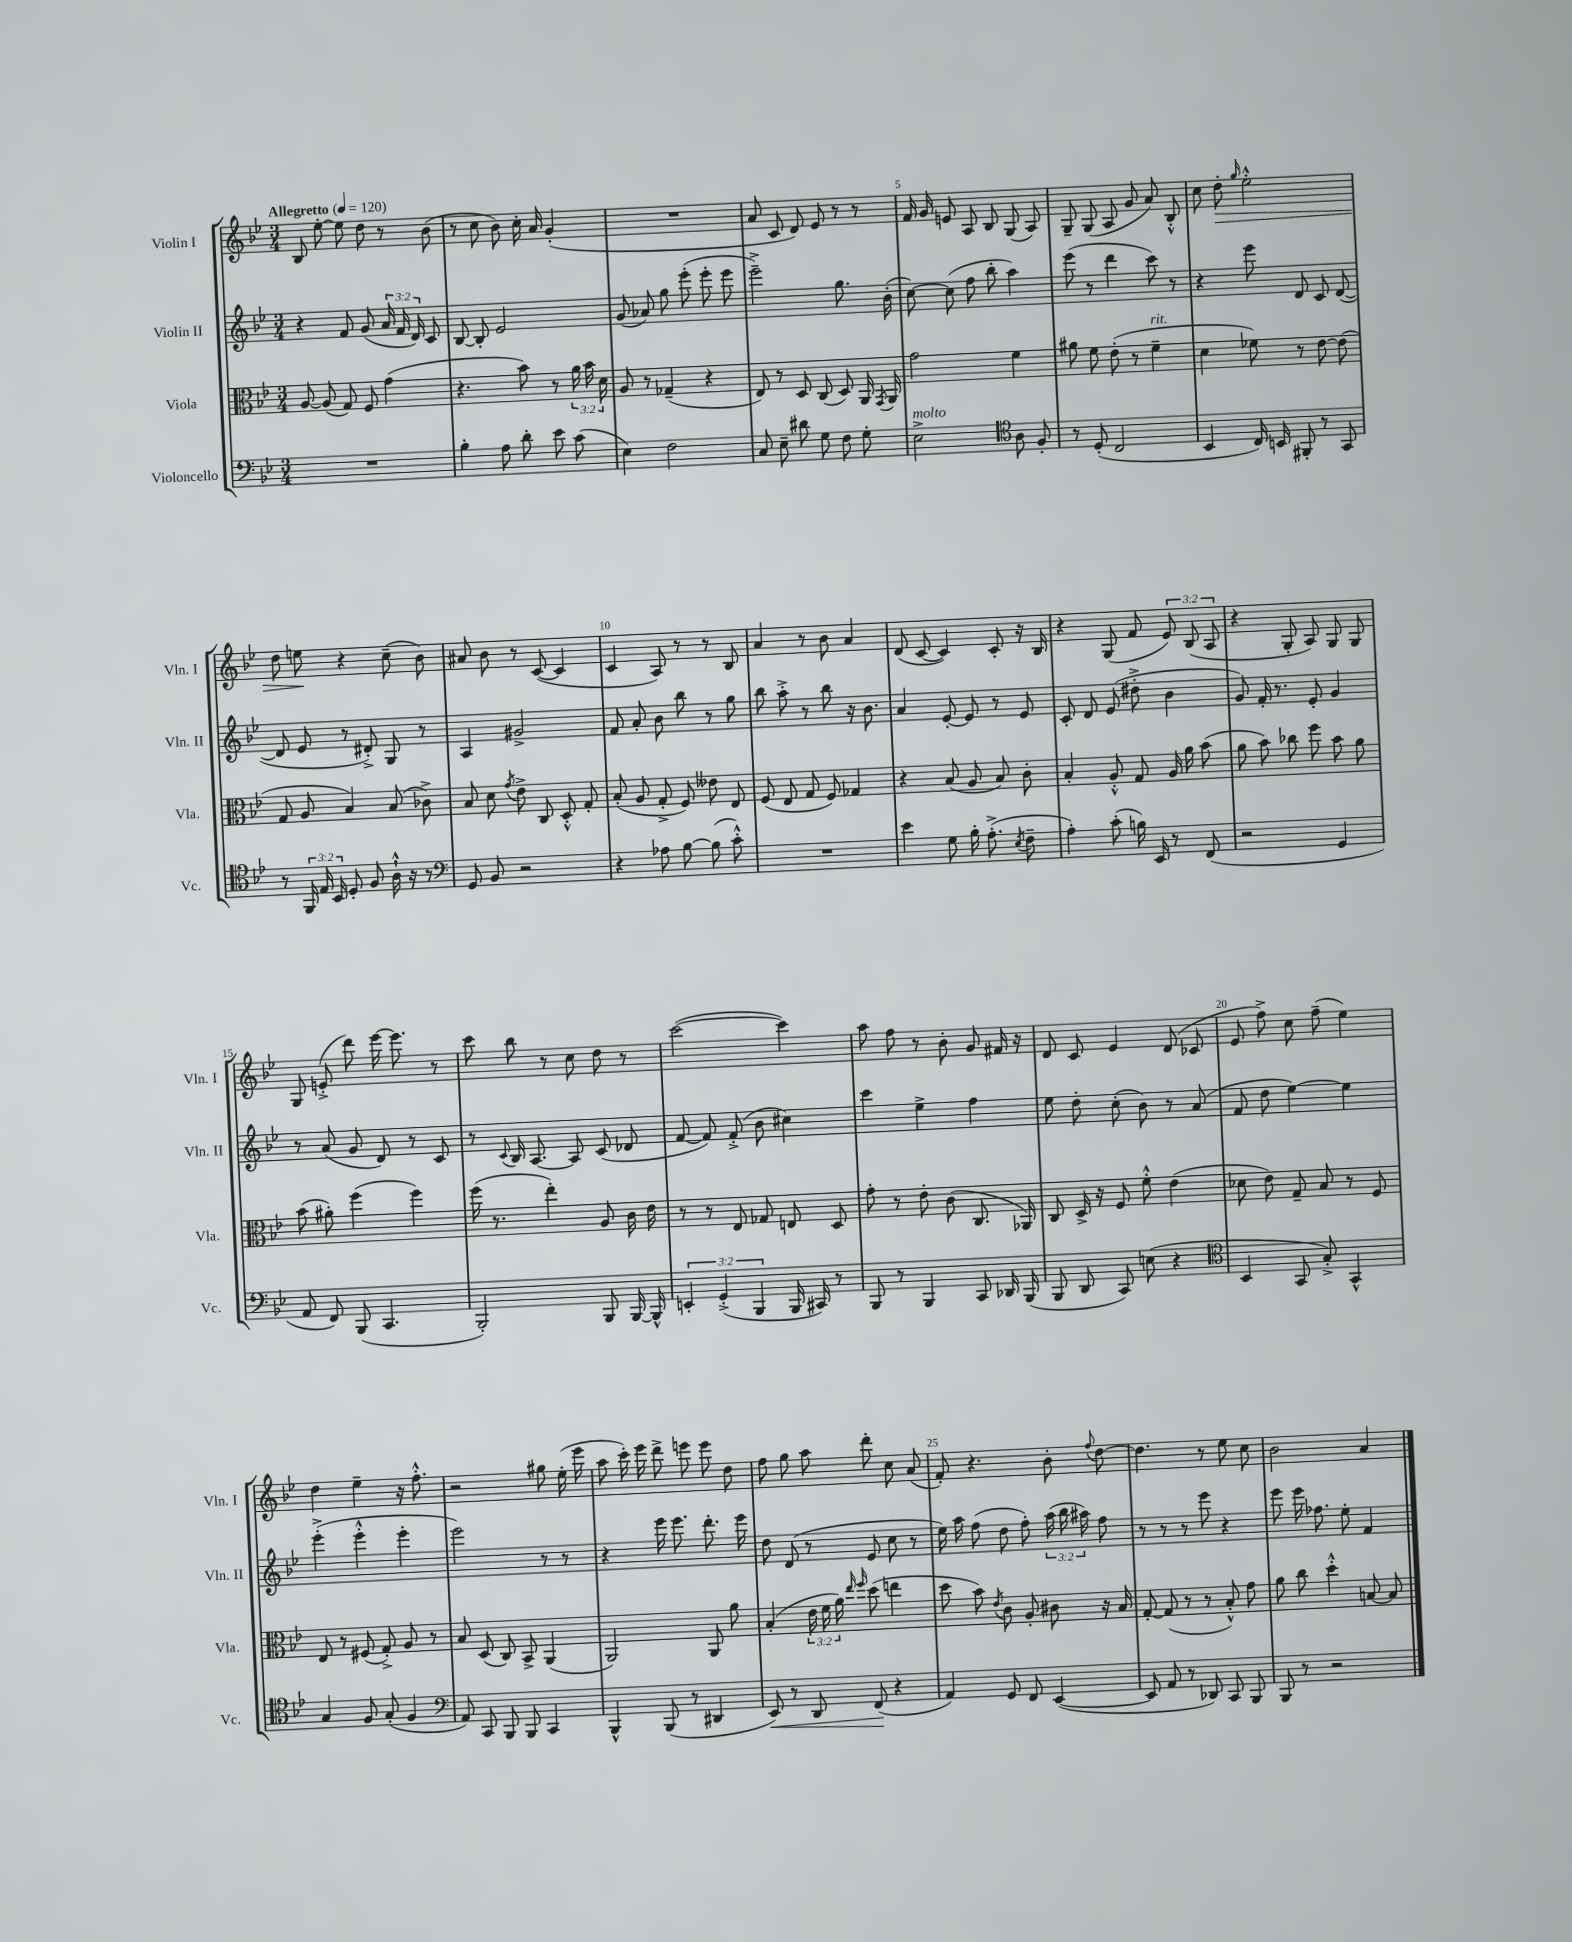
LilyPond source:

<<
\new StaffGroup <<
\new Staff = "s0" \with { instrumentName = "Violin I" shortInstrumentName = "Vln. I" } {
    \clef treble \key bes \major \numericTimeSignature \time 3/4 \override Staff.TupletNumber.text = #tuplet-number::calc-fraction-text \tempo "Allegretto" 4 = 120
    \autoBeamOff bes8 ees''8~-. ees''8 d''8 r8 bes'8( |
    r8 c''8 bes'8) c''16-. a'16 g'4-.( |
    R2. |
    a'8 c'8 d'8) ees'8 r8 r8 |
    f'16 g'16 e'8 a8 bes8 g8( a8) |
    g8-- g8( a8 g'8 a'8) bes8-.-^ |
    c''8 d''8-.\> \grace { g''16 } ees''2-.-^ |
    d''8 e''8\! r4 c''8--( bes'8) |
    ais'8 bes'8 r8 c'8~( c'4 |
    c'4 a8) r8 r8 bes8 |
    a'4 r8 bes'8 a'4 |
    d'8( c'8~ c'4) c'8-. r16 bes16 |
    r4 g8( f'8 \tuplet 3/2 { ees'8) bes8( a8 } |
    r4 g8-. a8) g8 g8 |
    g8 e'8-.->( d'''8) ees'''16~ ees'''8. r8 |
    c'''8 bes''8 r8 c''8 d''8 r8 |
    c'''2~( c'''4) |
    a''8 f''8 r8 bes'8-. g'8 fis'16 r16 |
    d'8 c'8 ees'4 d'8( ces'8 |
    ees'8 f''8->) c''8 f''8--( ees''4) |
    d''4 ees''4-- r16 f''8.-.-^ |
    r2 gis''8 ees''16-.( ees'''16 |
    a''8 c'''16-.) ees'''16 d'''8-> e'''8 e'''8 d''8 |
    f''8 g''8 a''8 d'''8-. c''8 a'8( |
    f'8-.) r4. bes'8-. \appoggiatura { f''8 } d''8~ |
    d''4. r8 ees''8 c''8 |
    bes'2 a'4 \bar "|." |
}
\new Staff = "s1" \with { instrumentName = "Violin II" shortInstrumentName = "Vln. II" } {
    \clef treble \key bes \major \numericTimeSignature \time 3/4 \override Staff.TupletNumber.text = #tuplet-number::calc-fraction-text
    \autoBeamOff r4 f'8 g'8( \tuplet 3/2 { a'16 f'16 d'16) } c'8 |
    bes8~ bes8-. ees'2 |
    g'8( aes'8) g''8 ees'''8-.( ees'''8-. ees'''8 |
    ees'''2--->) g''8. bes'16-.( |
    c''8~) c''8( f''8 bes''8-. a''4) |
    ees'''8( r8 d'''4 c'''8) r8 |
    r4 ees'''8 d'8 c'8 d'8~( |
    d'8 ees'8 r8 dis'8-.->) g8 r8 |
    a4 gis'2-> |
    f'8 a'8-. bes'8 bes''8 r8 g''8 |
    bes''8 a''8-.-> r8 bes''8 r16 bes'8. |
    a'4 ees'8~-. ees'8 r8 ees'8 |
    c'8-. d'8 ees'8( dis''8-.-> bes'4 |
    g'8) f'16-. r8. ees'8-. g'4 |
    r8 a'8( g'8 d'8) r8 c'8 |
    r8 \appoggiatura { c'8 } bes16 a8.~ a8 c'8( des'8 |
    f'8~ f'8) f'8-.->( bes'8 cis''4) |
    c'''4 ees''4-> f''4 |
    ees''8 d''8-. c''8-.( bes'8) r8 a'8( |
    f'8 d''8 ees''4~) ees''4 |
    ees'''4-.->( ees'''4-.-^ ees'''4-. |
    ees'''2) r8 r8 |
    r4 ees'''16 ees'''8. d'''8.-. ees'''16 |
    d''8 d'8( r8 ees'8 c''8 r8 |
    ees''16) a''16 f''8( d''8 f''8-.) \tuplet 3/2 { a''16( bes''16 ais''16) } f''8 |
    r8 r8 r8 ees'''8 r4 |
    ees'''8 ees'''16 fes''8. ees''8-. f'4 \bar "|." |
}
\new Staff = "s2" \with { instrumentName = "Viola" shortInstrumentName = "Vla." } {
    \clef alto \key bes \major \numericTimeSignature \time 3/4 \override Staff.TupletNumber.text = #tuplet-number::calc-fraction-text
    \autoBeamOff a8~ a8( g8) f8 g'4( |
    r4. bes'8) r8 \tuplet 3/2 { a'16 bes'16 d'16 } |
    a8 r8 ges4--( r4 |
    ees8) r8 d8 c8( d8) a,16 \acciaccatura { g,8 } a,16 |
    g'2 f'4 |
    ais'8 f'8 ees'8-.( r8 f'4--^\markup { \italic "rit." } |
    d'4 fes'8) r8 ees'8~ ees'8( |
    g8 a8 bes4) bes8( ces'8->) |
    bes8 d'8 \acciaccatura { g'8 } ees'8-> c8 d8-.-^ g8-. |
    bes8-.( a8 g8-.-> f8) eeses'8 ees8 |
    f8( ees8 g8 f8) ges4 |
    r4 bes8( a8 bes8) c'8-. |
    bes4-. a8-.-^ g8 a16 a'16 bes'8( |
    a'8 bes'8) ces''8 f''8 bes'8 a'8 |
    bes'8( ais'8-.) f''4( f''4) |
    f''16( r8. ees''4-.) a8 c'16 ees'16 |
    r8 r8 ees8 ges8 e8 d8 |
    g'8-. r8 ees'8-. c'8( c8. aes,16) |
    c8 d16-> r16 f8 f'8-.-^ ees'4( |
    des'8 ees'8) g8-- bes8 r8 f8 |
    ees8 r8 fis8( g8-.->) a8 r8 |
    bes8 d8( c8) bes,8-> a,4( |
    a,2) a,8 a'8 |
    bes4-.( \tuplet 3/2 { ees'16 f'16 a'16) } \grace { ees''16 f''16 } d''8( e''4 |
    d''8 bes'8) \acciaccatura { ees'8 } c'8 a8-. cis'8 r16 bes16 |
    g8~-. g8( r8 r8 bes8-.-^) g'8 |
    a'8 c''8 d''4-.-^ b8~ b8 \bar "|." |
}
\new Staff = "s3" \with { instrumentName = "Violoncello" shortInstrumentName = "Vc." } {
    \clef bass \key bes \major \numericTimeSignature \time 3/4 \override Staff.TupletNumber.text = #tuplet-number::calc-fraction-text
    \autoBeamOff R2. |
    bes4-. a8 d'8-. ees'8 c'8( |
    ees4) f2 |
    c8 ees8-- dis'8 g8 f8 g8-. |
    ees2->^\markup { \italic "molto" } \clef tenor a8 f8-. |
    r8 d8-.( c2 |
    bes,4 c16) b,16 fis,8-. r8 g,8 |
    r8 \tuplet 3/2 { f,16 ees16 bes,16 } d8-. f8 a16-!-^ r16 r8 |
    \clef bass g,8 bes,8 r2 |
    r4 aes8 bes8~ bes8( c'8-.-^) |
    R2. |
    ees'4 g8 bes16-. a8.-.->( \acciaccatura { ees8 } f8-- |
    a4-.) c'8-.( b16) ees,16 r8 f,8( |
    r2 g,4 |
    a,8 f,8) bes,,8( c,4. |
    bes,,2-.) bes,,8 bes,,16~ bes,,16-^ |
    \tuplet 3/2 { e,4-. g,4-.->( bes,,4 } bes,,16 cis,16) r8 |
    bes,,8 r8 bes,,4 c,8 des,16 bes,,16( |
    bes,,8 d,8 c,8) e8( r4 |
    \clef tenor bes,4 g,8 g8-.->) g,4-^ |
    g4 f8 g8-.( f4 |
    \clef bass a,8) c,8 bes,,8 bes,,8 c,4 |
    bes,,4-^ bes,,8( r8 dis,4 |
    ees,8\<) r8 d,8 f,8\!( r4 |
    a,4) g,8 f,8 ees,4~( |
    ees,8 a,8 r8 des,8) c,8 bes,,8 |
    bes,,8 r8 r2 \bar "|." |
}
>>
>>
\layout { \context { \Score \override BarNumber.break-visibility = ##(#f #t #t) barNumberVisibility = #(every-nth-bar-number-visible 5) } }
